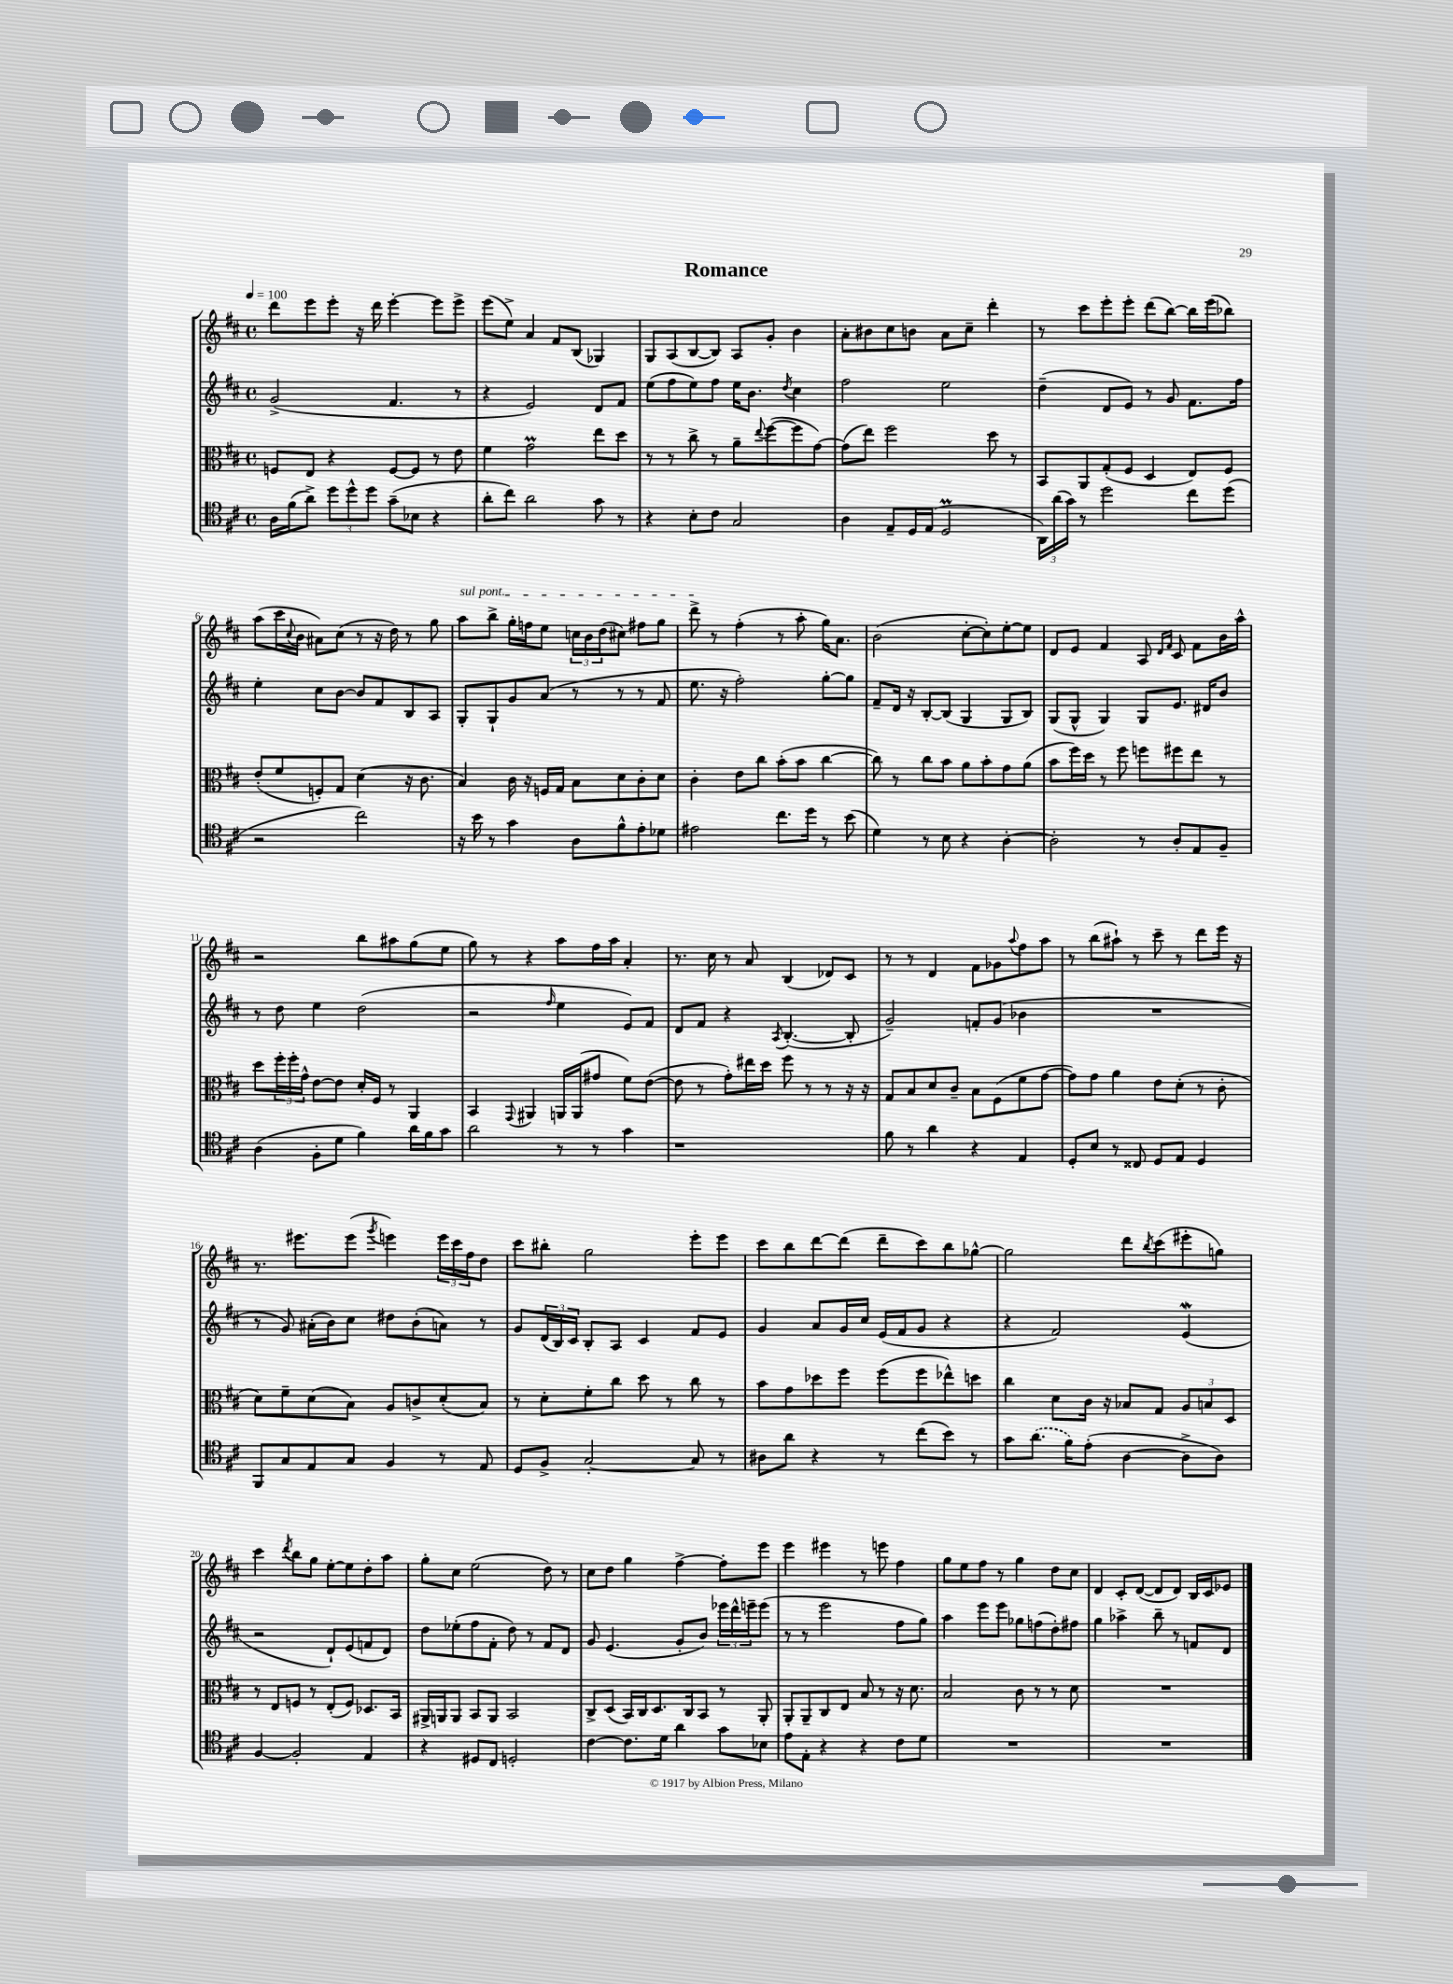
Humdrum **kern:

**kern	**kern	**kern	**kern
*staff4	*staff3	*staff2	*staff1
*clefC4	*clefC3	*clefG2	*clefG2
*k[f#c#]	*k[f#c#]	*k[f#c#]	*k[f#c#]
*M4/4	*M4/4	*M4/4	*M4/4
*met(c)	*met(c)	*met(c)	*met(c)
*MM100	*MM100	*MM100	*MM100
16A\LL	8F/L	(2g^/	8ddd\L
(16f#\J	.	.	.
8a^\J)	8E/J	.	8eee\
12dd\L	4r	.	8eee'\J
12dd^^\	.	.	.
.	.	.	16r
12dd\J	.	.	.
.	.	.	16ddd\
(8g~\L	[8F/L	4.f#/	[4eee'\
8B-\J	8F/]J	.	.
4r	8r	.	8eee\]L
.	8e\	8r	8eee^\J
=	=	=	=
8a'\L	4f#\	4r	(8eee\L
8cc#\J)	.	.	8ee^\J)
2a\	2g\	2e/)	4a/
.	.	.	8f#/L
.	.	.	(8B/J
8g\	8ee\L	8d/L	4G-/)
8r	8dd\J	8f#/J	.
=	=	=	=
4r	8r	(8ee\L	8G/L
.	8r	8ff#\	(8A/
8B'\L	8cc#^\	8ee\)	[8B/
8c#\J	8r	8ff#\J	8B/]J)
2G/	8a~\L	16ee\LK	8A/L
.	.	8.b\J	.
.	8qqee/	.	.
.	([8ff#\	.	8g'/J
.	.	8qdd/	.
.	8ff#\]	4cc#\	4b\
.	[8g\J)	.	.
=	=	=	=
4A\	(8g\]L	2ff#\	8a'\L
.	8ee\J)	.	8b#\
8E~/L	2ff#\	.	8cc#\
16D/L	.	.	8b\J
(16E/JJ	.	.	.
2D/	.	2ee\	8a\L
.	.	.	8cc#~\J
.	8dd\	.	4ddd'\
.	8r	.	.
=	=	=	=
24AA\LL)	8BB/L	(4dd~\	8r
(24a\	.	.	.
24g\JJ)	.	.	.
8r	8AA/	.	8ccc#\L
2dd\	(8G'/	8d/L	8eee'\
.	8F#/J	8e/J)	8eee'\J
.	4D/	8r	(8ddd\L
.	.	8g/	[8bb\J)
8cc#\L	8E/L)	8.f#\L	16bb\]LL
.	.	.	(16eee\J
(8dd\J	8F#/J	.	8bb-\J)
.	.	16ff#\Jk	.
=	=	=	=
2r	(8e'/L	4ee'\	(8aa\L
.	8f#/	.	16ccc#\L
.	.	.	8qqcc#/
.	.	.	16b\JJ
.	8F'/)	8cc#\L	8a#\L)
.	8G/J	[8b\J	(8cc#\J
2cc#\)	(4d\	8b/]L	8r
.	.	8f#/	16r
.	.	.	16dd\)
.	16r	8B/	8r
.	8.c#\	.	.
.	.	8A/J	8gg\
=	=	=	=
16r	4B/)	8G'/L	8aa\L
16b\	.	.	.
8r	.	8G`/	8bb^\J
4g\	16c#\	8g/	16gg'\LL
.	16r	.	16ff\J
.	16F/LL	(8a/J	8ee\J
.	16G/JJ	.	.
8A\L	8B\L	8r	24cc\LL
.	.	.	24b\
.	.	.	(24dd\J
8f#^^\	8d\	8r	8cc#\J)
8e'\	8c#'\	8r	8ff#\L
8d-\J	8d\J	8f#/	8gg\J
=	=	=	=
2e#\	4c#'\	8.ee\	8ddd^\
.	.	.	8r
.	.	16r	.
.	8e\L	2ff#'\)	(4ff#'\
.	8cc#\J	.	.
8.cc#\L	(8b'\L	.	8r
.	8b\J	.	8aa'\
16dd\Jk	.	.	.
8r	[4cc#\	[8gg'\L	16gg\LK)
.	.	.	8.a\J
(8b\	.	8gg\]J	.
=	=	=	=
4d\)	8cc#\])	8f#~/L	(2b\
.	8r	16d/Jk	.
.	.	16r	.
8r	8cc#\L	[8B'/L	.
8B\	8b\J	(8B/]J	.
4r	8a\L	4G/	[8cc#'\L
.	8b'\	.	8cc#'\])
[4A'\	8g\	8G/L	[8ee'\
.	(8a\J	8B/J)	8ee\]J
=	=	=	=
2A'\]	8b\L	(8G/L	8d/L
.	16ff#\L)	8G^^/J	8e/J
.	16dd\JJ	.	.
.	8r	4G/)	4f#/
.	8ff#\	.	.
8r	8ff\L	8G/L	8A/
.	.	.	16qqd/LL
.	.	.	16qqf#/JJ
8A'/L	8ff#\	8.e/J	8c#/
8E/	8ee\J	.	8f#\L
.	.	16d#/LK	.
8F#~/J	8r	8b/J	16b\L
.	.	.	16aa^^\JJ
=	=	=	=
(4A\	8dd\L	8r	2r
.	24ff#'\L	8dd\	.
.	24ff#'\	.	.
.	24g^^\JJ	.	.
8F#'\L	[8e\L	4ee\	.
8d\J	8e\]J	.	.
4f#\)	16d'/LL	(2dd\	8bb\L
.	16F#/JJ	.	.
.	8r	.	8aa#\
16a\LL	4AA/	.	(8gg\
16f#\J	.	.	.
8g\J	.	.	8ee\J
=	=	=	=
2a\	4BB/	2r	8gg\)
.	.	.	8r
.	8qqGG/	.	.
.	4AA#/	.	4r
.	.	16qqff#/	.
8r	16AA/LL	4ee\	8aa\L
.	(16AA/J	.	.
8r	8g#/J	.	16ff#\L
.	.	.	16aa\JJ
4g\	8f#\L)	8e/L)	4a'/
.	([8e\J	8f#/J	.
=	=	=	=
1r	8e\]	8d/L	8.r
.	8r	8f#/J	.
.	.	.	16cc#\
.	8g'\L)	4r	8r
.	16ee#\L	.	8a/
.	16dd\JJ	.	.
.	.	8qA/	.
.	8ff#\	([4.B'/	(4B/
.	8r	.	.
.	8r	.	8d-/L)
.	16r	8B'/]	8c#/J
.	16r	.	.
=	=	=	=
8f#\	8G/L	2g~/)	8r
8r	8B/	.	8r
4a\	8d/	.	4d/
.	8c#~/J	.	.
4r	8B\L	8f'/L	8f#\L
.	(8F#\	(8g/J	8g-\
.	.	.	8qqaa/
4E/	8f#\	4b-\	8ff#\
.	[8g\J	.	8aa\J
=	=	=	=
8D'/L	8g\]L)	1r	8r
8B/J	8g\J	.	(8bb\L
8r	4a\	.	8aa#`\J)
8C##/	.	.	8r
8D/L	8e\L	.	8ccc#~\
8E/J	(8d'\J	.	8r
4D/	8r	.	8ddd\L
.	8c#'\	.	16eee\Jk
.	.	.	16r
=	=	=	=
8FF#/L	8d\L)	8r	8.r
8G/	8f#~\	8g/)	.
.	.	.	8.eee#\L
8E/	(8d\	(16a#'\LL	.
.	.	16b\J)	.
8G/J	8B\J)	8cc#\J	(8eee#\J
.	.	.	8qggg/
4F#/	8A/L	8dd#\L	4eee\)
.	8c^/	(8b'\	.
8r	(8d'/	8a\J)	24eee\LL
.	.	.	24ccc#\
.	.	.	24ff#\J
8E/	8B/J)	8r	8dd\J
=	=	=	=
8D/L	8r	8g/L	8ccc#\L
8F#^/J	8d'\L	(24d/L	8bb#'\J
.	.	24B/)	.
.	.	24c#/JJ	.
[2G'/	8f#'\	8B'/L	2gg\
.	8cc#\J	8A/J	.
.	8dd\	4c#/	.
.	8r	.	.
8G/]	8cc#\	8f#/L	8eee'\L
8r	8r	8e/J	8eee\J
=	=	=	=
8A#\L	8b\L	4g/	8ccc#\L
8a\J	8g\	.	8bb\
4r	8dd-\	8a/L	[8ddd\
.	8ff#\J	16g/L	(8ddd\]J
.	.	16cc#/JJ	.
8r	(8ff#\L	(16e/LL	8ddd~\L
.	.	16f#/J	.
(8cc#\L	8ff#\	8g/J	8ccc#\)
8b\J)	8ee-^^\)	4r	8bb\
8r	8dd\J	.	[8gg-^^\J
=	=	=	=
8g\L	4cc#\	4r	2gg-\]
(8.a\J	.	.	.
.	8d\L	2f#/)	.
16f#\LK)	.	.	.
(8e'\J	16c#\Jk	.	.
.	16r	.	.
[4A\	8B-/L	.	8ddd\L
.	.	.	8qbb/
.	8G/J	.	(8ccc#\
8A^\]L	12A/L	(4e/	8eee#'\
.	12B/	.	.
8A\J)	.	.	8gg\J)
.	12D/J	.	.
=	=	=	=
[4F#/	8r	2r	4ccc#\
.	8E/L	.	.
.	.	.	8qddd/
2F#'/]	8F/J	.	8bb\L
.	8r	.	8gg\J
.	(8E'/L	8d`/L)	[8ee'\L
.	8F/J)	(8e/	8ee\]
4E/	8.D-/L	8f/	8dd'\
.	.	8d/J)	8aa\J
.	16BB/Jk	.	.
=	=	=	=
4r	16AA#^/LL	8dd\L	8gg'\L
.	16AA/J	.	.
.	8AA/J	(8ee-'\	8cc#\J
8D#/L	8BB/L	8ff#\	(2ee\
8C#/J	8AA/J	8f#'\J	.
2D'/	2BB/	8dd\)	.
.	.	8r	.
.	.	8f#/L	8dd\)
.	.	8d/J	8r
=	=	=	=
[4c#\	8C#^/L	8g/	8cc#\L
.	(8D/J	(4.e/	8dd\J
8.c#\]L	16BB/LL)	.	4gg\
.	16C#/J	.	.
.	8.D/	.	.
16d\Jk	.	.	.
4a\	.	8g'/L	[4ff#^\
.	16C#/k	.	.
.	8BB/J	8b/J)	.
8g\L	8r	24eee-\LL	8ff#'\]L
.	.	24ddd^^\	.
.	.	24eee~\J	.
8B-\J	8AA'/	(8eee\J	8eee\J
=	=	=	=
8e\L	8AA'/L	8r	4eee\
8E'\J	8AA~/	8r	.
4r	8C#/	2eee\	4eee#\
.	8E/J	.	.
4r	8B/	.	8r
.	8r	.	8eee\
8c#\L	16r	8ff#\L	4ff#\
.	8.d\	.	.
8d\J	.	8gg\J)	.
=	=	=	=
1r	2B/	4aa\	8gg\L
.	.	.	8ee\
.	.	8eee\L	8ff#\J
.	.	8eee\J	8r
.	8c#\	8gg-\L	4gg\
.	8r	(8ff\	.
.	8r	8dd'\)	8dd\L
.	8d\	8ff#\J	8cc#\J
=	=	=	=
1r	1r	4gg\	4d/
.	.	4aa-^\	8c#'/L
.	.	.	([8d/J
.	.	8bb~\	8d/]L
.	.	8r	8d/J)
.	.	8f/L	16B/LL
.	.	.	16c#/J
.	.	8d/J	8e-/J
==	==	==	==
*-	*-	*-	*-
